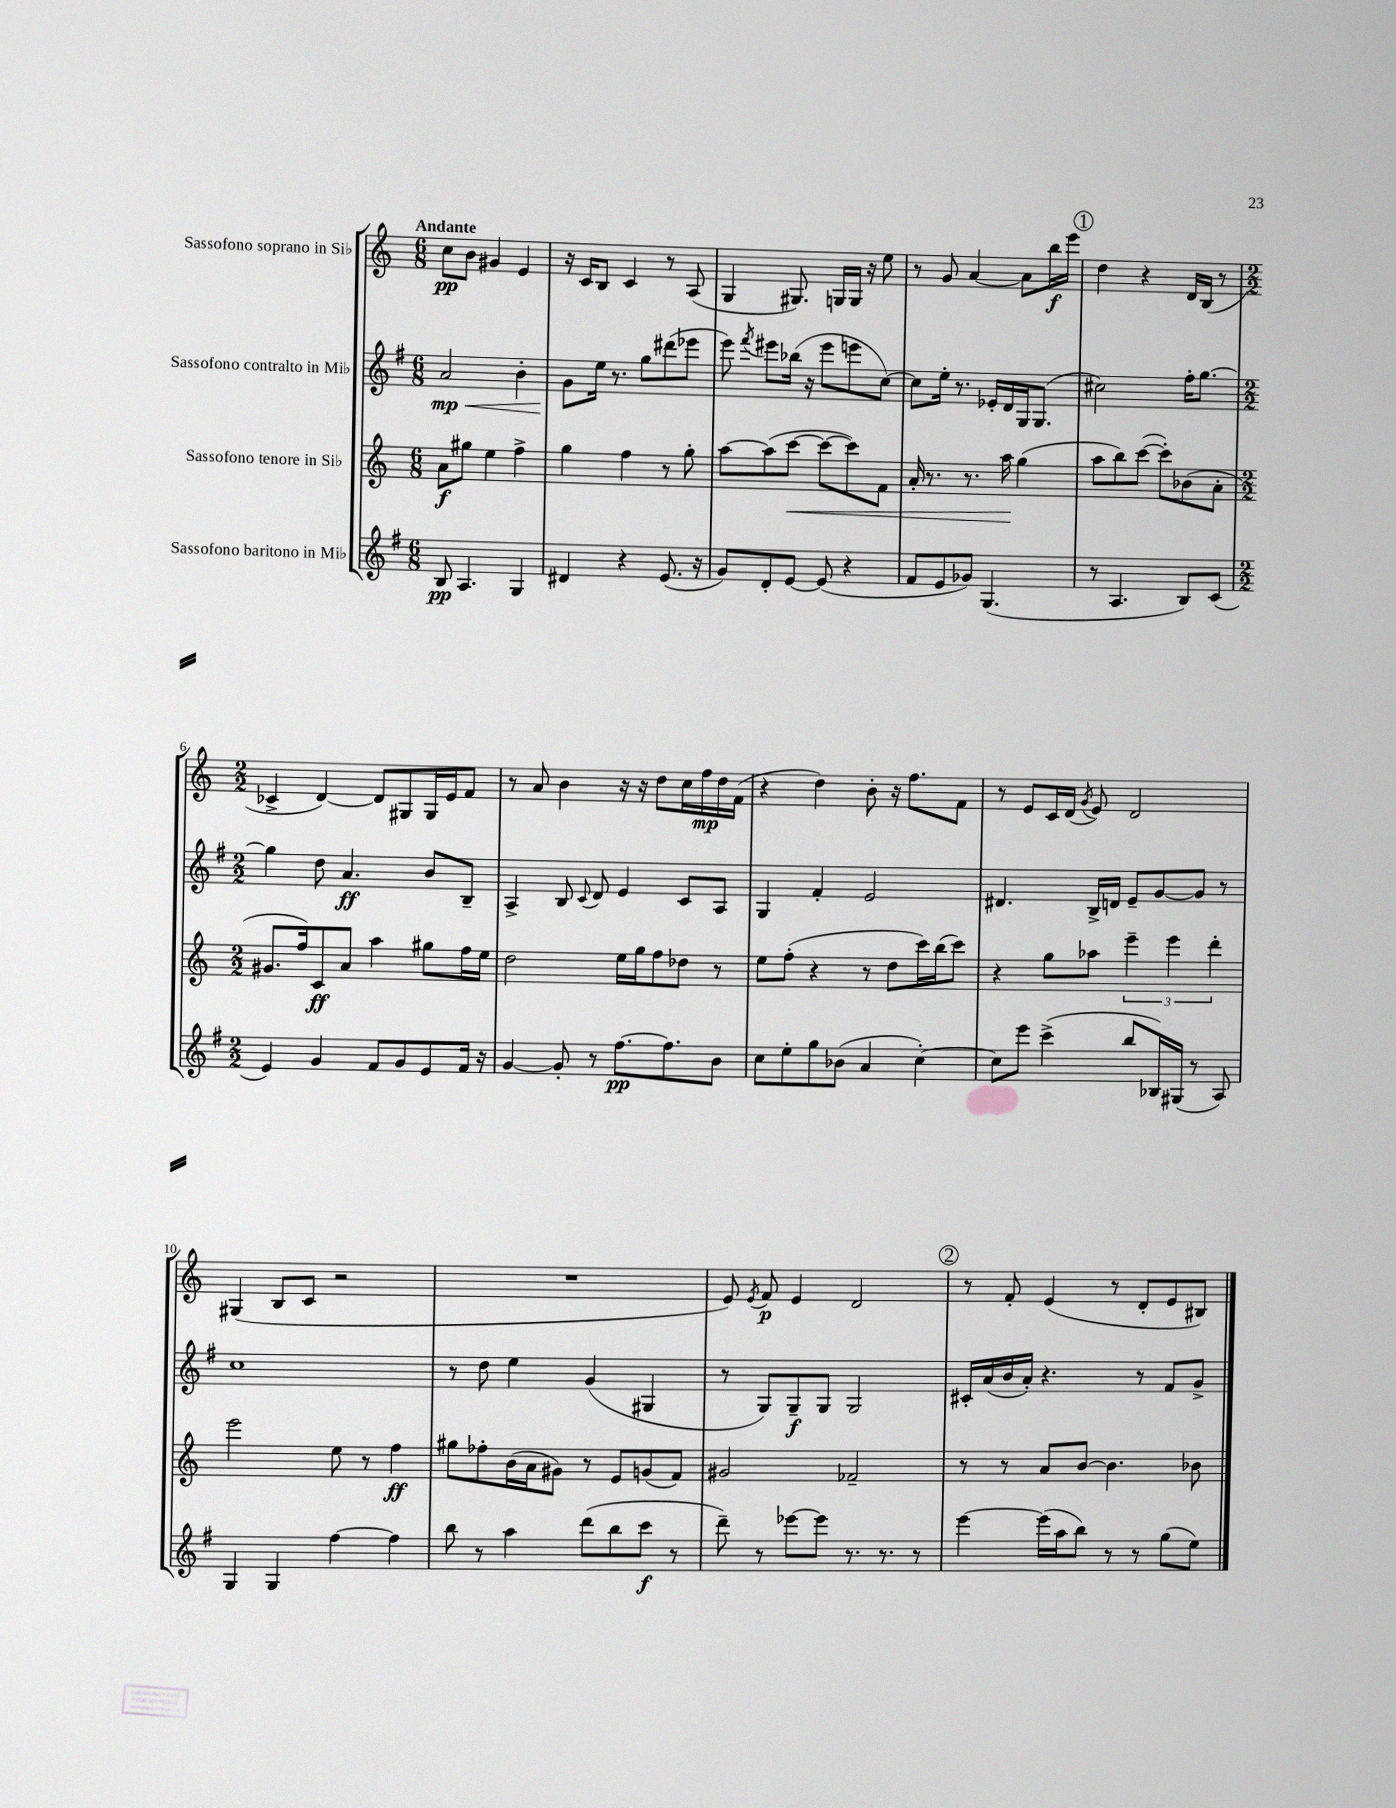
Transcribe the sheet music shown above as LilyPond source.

<<
\new StaffGroup <<
\new Staff = "s0" \with { instrumentName = "Sassofono soprano in Sib" } {
    \clef treble \key c \major \numericTimeSignature \time 6/8 \tempo "Andante"
    \autoBeamOff c''8[\pp b'8] gis'4 e'4 |
    r16 c'16[ b8] c'4 r8 a8( |
    g4 gis8.) g16[ g16] r16 e''8 |
    r8 g'8 a'4~ a'8[ b''16\f e'''16] |
    \mark \markup { \circle "1" } d''4 r4 d'16[ b16]( r8 |
    \numericTimeSignature \time 2/2 ces'4-> d'4~) d'8[ gis8 gis16 e'16 f'8] |
    r8 a'8 b'4 r16 r16 d''8[ c''16 f''16\mp d''16 f'16]( |
    r4 d''4) b'8-. r16 f''8.[ f'8] |
    r8 e'8[ c'16 d'16]( \acciaccatura { g'8 } e'8) d'2 |
    gis4( b8[ c'8] r2 |
    R1 |
    e'8) \acciaccatura { e'8 } f'8\p e'4 d'2 |
    \mark \markup { \circle "2" } r8 f'8-. e'4( r8 d'8[-. e'8 bis8]) \bar "|." |
}
\new Staff = "s1" \with { instrumentName = "Sassofono contralto in Mib" } {
    \clef treble \key g \major \numericTimeSignature \time 6/8
    \autoBeamOff a'2\mp\< b'4-. |
    g'8[\! e''16] r8. g''8[ dis'''8( ees'''8] |
    e'''8) \acciaccatura { fis'''8 } eis'''8[ bes''16]( r16 eis'''8[ e'''8 c''8]~) |
    c''8[ e''16]-. r8. ees'16[-. d'16 g16 g8.]( |
    \mark \markup { \circle "1" } cis''2) fis''16[-. g''8.]~ |
    \numericTimeSignature \time 2/2 g''4 d''8 a'4.\ff b'8[ b8]-- |
    a4-> b8 \appoggiatura { c'8 } d'8 e'4 c'8[ a8] |
    g4 fis'4-. e'2 |
    dis'4. b16[-> d'16] e'8[-- g'8~ g'8] r8 |
    c''1 |
    r8 d''8 e''4 g'4( gis4 |
    r8 g8[) g8--\f g8] g2 |
    \mark \markup { \circle "2" } cis'16[-. a'16( b'16 a'16]-.) r4. r8 fis'8[ g'8]-> \bar "|." |
}
\new Staff = "s2" \with { instrumentName = "Sassofono tenore in Sib" } {
    \clef treble \key c \major \numericTimeSignature \time 6/8
    \autoBeamOff a'8[\f gis''8] e''4 f''4-> |
    g''4 f''4 r8 g''8-. |
    a''8[~ a''8( c'''8]~\< c'''8[~ c'''8) f'8] |
    a'16-. r8. r8. a''16\! g''4( |
    \mark \markup { \circle "1" } a''8[ b''8) c'''8]~( c'''8[-.) bes'8( a'8]-. |
    \numericTimeSignature \time 2/2 gis'8.[ f''16) c'8\ff a'8] a''4 gis''8[ f''16 e''16] |
    d''2 e''16[ g''16 f''8 des''8] r8 |
    e''8[ f''8]-.( r4 r8 d''8[ c'''16) b''16( c'''8]) |
    r4 g''8[ aes''8] \tuplet 3/2 { e'''4-- e'''4 d'''4-. } |
    e'''2 e''8 r8 f''4\ff |
    gis''8[ fes''8-. b'16( a'16 gis'8]) r8 e'8[ g'8( f'8]) |
    gis'2 fes'2-- |
    \mark \markup { \circle "2" } r8 r8 a'8[ b'8]~ b'4. bes'8 \bar "|." |
}
\new Staff = "s3" \with { instrumentName = "Sassofono baritono in Mib" } {
    \clef treble \key g \major \numericTimeSignature \time 6/8
    \autoBeamOff b8\pp a4. g4 |
    dis'4 r4 e'8.( r16 |
    g'8[) d'8-. e'8]~ e'8( r4 |
    fis'8[ e'8 ges'8]) g4.( |
    \mark \markup { \circle "1" } r8 a4. b8[) c'8]( |
    \numericTimeSignature \time 2/2 e'4) g'4 fis'8[ g'8 e'8 fis'16] r16 |
    g'4~ g'8-. r8 fis''8.[~\pp fis''8. b'8] |
    c''8[ e''8-. g''8 bes'8]( a'4 c''4~-.) |
    c''8[ e'''8] c'''4->( b''8[ bes16) gis16]( r8 a8) |
    g4 g4 fis''4~ fis''4 |
    b''8 r8 a''4 d'''8[( b''8 c'''8]\f r8 |
    d'''8--) r8 ees'''8[~ ees'''8] r8. r8. r8 |
    \mark \markup { \circle "2" } e'''4~ e'''16[( a''16 b''8]) r8 r8 g''8[( e''8]) \bar "|." |
}
>>
>>
